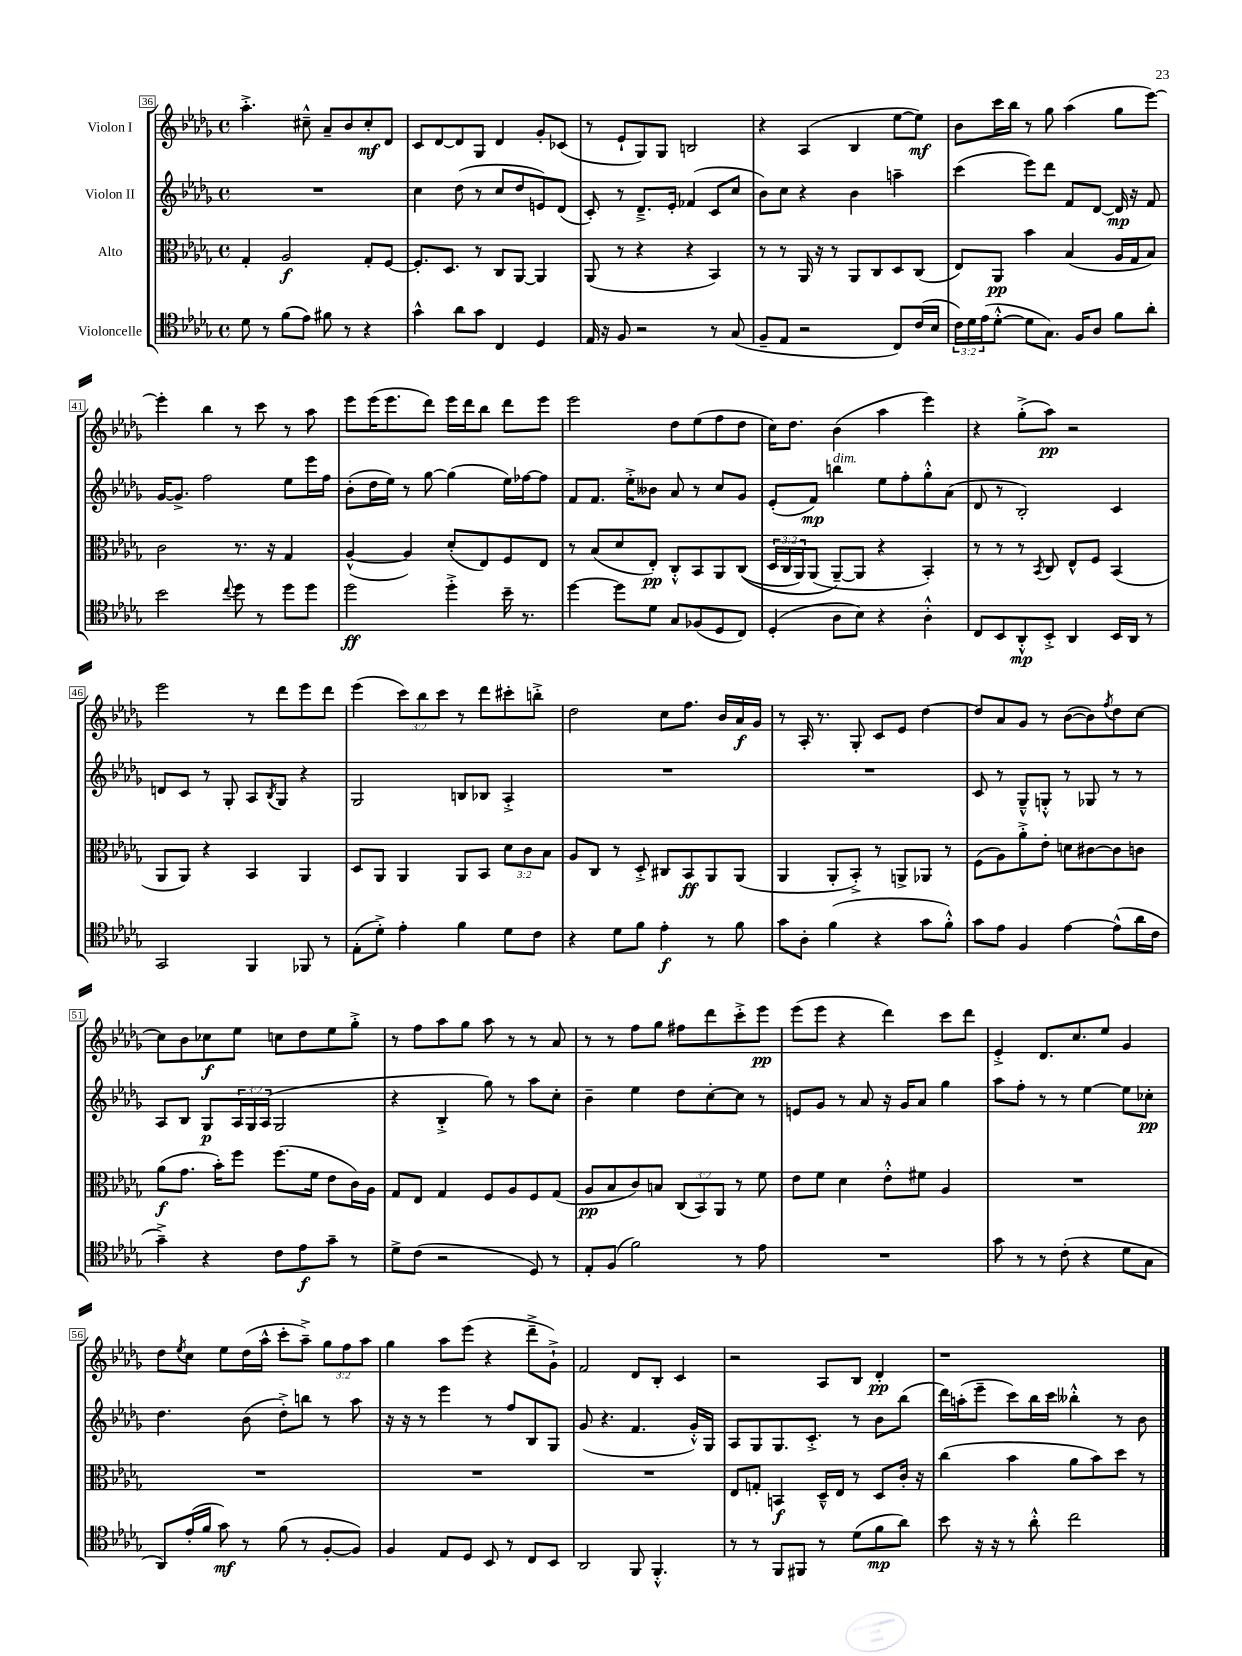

**kern	**dynam	**kern	**dynam	**kern	**dynam	**kern	**dynam
*part4	*part4	*part3	*part3	*part2	*part2	*part1	*part1
*staff4	*staff4	*staff3	*staff3	*staff2	*staff2	*staff1	*staff1
*I"Violoncelle	*	*I"Alto	*	*I"Violon II	*	*I"Violon I	*
*clefC4	*	*clefC3	*	*clefG2	*	*clefG2	*
*k[b-e-a-d-g-]	*	*k[b-e-a-d-g-]	*	*k[b-e-a-d-g-]	*	*k[b-e-a-d-g-]	*
*M4/4	*	*M4/4	*	*M4/4	*	*M4/4	*
*met(c)	*	*met(c)	*	*met(c)	*	*met(c)	*
=36	=36	=36	=36	=36	=36	=36	=36
8d-\	.	4G-'/	.	1r	.	4.aa-'^\	.
8r	.	.	.	.	.	.	.
(8f\L	.	2A-/	f	.	.	.	.
8e-\J)	.	.	.	.	.	8cc#X~^^\	.
8f#X\	.	.	.	.	.	8a-~/L	.
8r	.	.	.	.	.	8b-/	.
4r	.	8G-'/L	.	.	.	8cc#'/	mf
.	.	[8F/J	.	.	.	8d-/J	.
=37	=37	=37	=37	=37	=37	=37	=37
4g-^^\	.	8.F'/L]	.	4cc\	.	8c/L	.
.	.	.	.	.	.	[8d-/	.
.	.	8.D-/J	.	.	.	.	.
8a-\L	.	.	.	(8dd-\	.	8d-/]	.
8g-\J	.	8r	.	8r	.	8G-/J	.
4C/	.	8C/L	.	8cc/L	.	4d-/	.
.	.	[8AA-/J	.	8dd-/	.	.	.
4D-/	.	4AA-/]	.	8en/)	.	8g-'/L	.
.	.	.	.	(8d-/J	.	(8c-X/J	.
=38	=38	=38	=38	=38	=38	=38	=38
16E-/	.	(8AA-/	.	8c'/)	.	8r	.
16r	.	.	.	.	.	.	.
8F/	.	8r	.	8r	.	8e-`/L	.
2r	.	4r	.	8.d-~^/L	.	8G-/)	.
.	.	.	.	.	.	8G-/J	.
.	.	.	.	16e-'/Jk	.	.	.
.	.	4r	.	(4f-X/	.	2Bn/	.
8r	.	4BB-/)	.	8c/L	.	.	.
(8G-/	.	.	.	8cc/J	.	.	.
=39	=39	=39	=39	=39	=39	=39	=39
8F~/L	.	8r	.	8b-\L)	.	4r	.
8E-/J	.	8r	.	8cc\J	.	.	.
2r	.	16AA-/	.	4r	.	(4A-/	.
.	.	16r	.	.	.	.	.
.	.	8r	.	.	.	.	.
.	.	8AA-/L	.	4b-\	.	4B-/	.
.	.	8C/	.	.	.	.	.
8C/L)	.	8D-/	.	4aan~\	.	[8ee-\L	.
(16c/L	.	(8C/J	.	.	.	8ee-\J])	mf
16B-/JJ	.	.	.	.	.	.	.
=40	=40	=40	=40	=40	=40	=40	=40
24c\LL)	.	8E-/L)	.	(4ccc\	.	8b-\L	.
24d-\	.	.	.	.	.	.	.
(24e-\J	.	.	.	.	.	.	.
[8d-'^^\J	.	8AA-/J	pp	.	.	16ccc\L	.
.	.	.	.	.	.	16bb-\JJ	.
8d-\L]	.	4b-\	.	8eee-\L)	.	8r	.
8.G-\J)	.	.	.	8ddd-\J	.	8gg-\	.
.	.	(4B-/	.	8f/L	.	(4aa-\	.
16F/KL	.	.	.	.	.	.	.
8A-/J	.	.	.	[8d-/J	.	.	.
8f\L	.	16A-/LL	.	16d-/]	mp	8gg-\L	.
.	.	16G-/J	.	16r	.	.	.
8a-'\J	.	8B-/J)	.	8f/	.	[8eee-\J)	.
!!LO:LB:g=z
=41	=41	=41	=41	=41	=41	=41	=41
2b-\	.	2c\	.	[16g-/KL	.	4eee-'\]	.
.	.	.	.	8.g-^/J]	.	.	.
.	.	.	.	2ff\	.	4bb-\	.
8qqcc/	.	.	.	.	.	.	.
8dd-\	.	8.r	.	.	.	8r	.
8r	.	.	.	.	.	8ccc\	.
.	.	16r	.	.	.	.	.
8dd-\L	.	4G-/	.	8ee-\L	.	8r	.
8dd-\J	.	.	.	16eee-\L	.	8aa-\	.
.	.	.	.	16ff\JJ	.	.	.
=42	=42	=42	=42	=42	=42	=42	=42
2dd-\	ff	([4A-^^/	.	(8b-'\L	.	8eee-\L	.
.	.	.	.	16dd-\L	.	(16eee-\K	.
.	.	.	.	16ee-\JJ)	.	8.eee-\	.
.	.	4A-/])	.	8r	.	.	.
.	.	.	.	[8gg-\	.	8ddd-\J)	.
4dd-'^\	.	(8d-'/L	.	(4gg-\]	.	16eee-\LL	.
.	.	.	.	.	.	16ddd-\J	.
.	.	8E-/)	.	.	.	8bb-\J	.
16b-~\	.	8F/	.	16ee-\LL)	.	8ddd-\L	.
8.r	.	.	.	[16ff-X\J	.	.	.
.	.	8E-/J	.	8ff-\J]	.	8eee-\J	.
=43	=43	=43	=43	=43	=43	=43	=43
[4dd-\	.	8r	.	8f/L	.	2eee-\	.
.	.	(8B-/L	.	8.f/J	.	.	.
8dd-\L]	.	8d-/	.	.	.	.	.
.	.	.	.	16ee-'^\KL	.	.	.
8d-\J	.	8E-'/J)	pp	8b--X\J	.	.	.
8G-/L	.	8C'^^/L	.	8a-/	.	8dd-\L	.
(8F-X/	.	8BB-/	.	8r	.	(8ee-\	.
8D-/	.	8AA-/	.	8cc/L	.	8ff\	.
8C/J)	.	((8C/J	.	8g-/J	.	8dd-\J	.
=44	=44	=44	=44	=44	=44	=44	=44
(4D-'/	.	24D-/LL	.	(8e-'/L	.	16cc\KL)	.
.	.	24C/	.	.	.	.	.
.	.	.	.	.	.	8.dd-\J	.
.	.	24AA-/J)	.	.	.	.	.
.	.	(8AA-/J	.	8f/J)	mp	.	.
!	!	!	!	!LO:TX:a:i:t=dim.	!	!	!
8A-\L	.	[8AA-~/L)	.	4bbn\	.	(4b-\	.
8B-\J)	.	8AA-/J]	.	.	.	.	.
4r	.	4r	.	8ee-\L	.	4aa-\	.
.	.	.	.	8ff'\	.	.	.
4A-'^^\	.	4BB-'/)	.	8gg-'^^\	.	4eee-\)	.
.	.	.	.	(8a-\J	.	.	.
=45	=45	=45	=45	=45	=45	=45	=45
8C/L	.	8r	.	8d-/	.	4r	.
8BB-/	.	8r	.	8r	.	.	.
8AA-'^^/	mp	8r	.	2B-'/)	.	(8gg-'^\L	.
.	.	8qBB-/	.	.	.	.	.
8BB-'^/J	.	8C/	.	.	.	8aa-\J)	pp
4AA-/	.	8E-^^/L	.	.	.	2r	.
.	.	8F/J	.	.	.	.	.
16BB-/LL	.	(4BB-/	.	4c/	.	.	.
16AA-/JJ	.	.	.	.	.	.	.
8r	.	.	.	.	.	.	.
!!LO:LB:g=z
=46	=46	=46	=46	=46	=46	=46	=46
2GG-/	.	8AA-/L	.	8dn/L	.	2eee-\	.
.	.	8AA-/J)	.	8c/J	.	.	.
.	.	4r	.	8r	.	.	.
.	.	.	.	8G-'/	.	.	.
4FF/	.	4BB-/	.	8A-/L	.	8r	.
.	.	.	.	8qB-/	.	.	.
.	.	.	.	8G-/J	.	8ddd-\L	.
8FF-X/	.	4AA-/	.	4r	.	8eee-\	.
8r	.	.	.	.	.	8ddd-\J	.
=47	=47	=47	=47	=47	=47	=47	=47
(8E-'\L	.	8D-/L	.	2G-/	.	(4eee-\	.
8d-'^\J)	.	8AA-/J	.	.	.	.	.
4e-'\	.	4AA-/	.	.	.	12ccc\L)	.
.	.	.	.	.	.	12bb-\	.
.	.	.	.	.	.	12ccc\J	.
4f\	.	8AA-/L	.	8Bn/L	.	8r	.
.	.	8BB-/J	.	8B-X/J	.	8ddd-\L	.
8d-\L	.	12d-\L	.	4A-'^/	.	8ccc#X'\	.
.	.	12c\	.	.	.	.	.
8c\J	.	.	.	.	.	8bbn'^\J	.
.	.	12B-\J	.	.	.	.	.
=48	=48	=48	=48	=48	=48	=48	=48
4r	.	8A-/L	.	1r	.	2dd-\	.
.	.	8C/J	.	.	.	.	.
8d-\L	.	8r	.	.	.	.	.
8f\J	.	8D-'^/	.	.	.	.	.
4e-'\	f	8C#X/L	.	.	.	8cc\L	.
.	.	8BB-/	ff	.	.	8.ff\J	.
8r	.	8AA-/	.	.	.	.	.
.	.	.	.	.	.	16b-/LL	.
8f\	.	(8AA-/J	.	.	.	16a-/	f
.	.	.	.	.	.	16g-/JJ	.
=49	=49	=49	=49	=49	=49	=49	=49
8g-\L	.	4AA-/	.	1r	.	8r	.
8A-'\J	.	.	.	.	.	16A-'/	.
.	.	.	.	.	.	8.r	.
(4f\	.	8AA-'/L	.	.	.	.	.
.	.	8BB-'^/J)	.	.	.	8G-'/	.
4r	.	8r	.	.	.	8c/L	.
.	.	8AAn^/L	.	.	.	8e-/J	.
8g-\L	.	8AA-X/J	.	.	.	[4dd-\	.
8f'^^\J)	.	8r	.	.	.	.	.
=50	=50	=50	=50	=50	=50	=50	=50
8g-\L	.	(8F\L	.	8c/	.	8dd-/L]	.
8e-\J	.	8A-\)	.	8r	.	8a-/	.
4F/	.	8a-'^\	.	8G-~^^/L	.	8g-/J	.
.	.	8e-'\J	.	8Gn'^^/J	.	8r	.
[4e-\	.	8dn\L	.	8r	.	([8b-\L	.
.	.	[8c#X\	.	8G-X/	.	8b-\])	.
.	.	.	.	.	.	8qff/	.
(8e-^^\L]	.	8c#\]	.	8r	.	8dd-\	.
16a-\L	.	8cn\J	.	8r	.	[8cc\J	.
16c\JJ	.	.	.	.	.	.	.
!!LO:LB:g=z
=51	=51	=51	=51	=51	=51	=51	=51
4g-~^\)	.	(8a-\L	f	8A-/L	.	8cc\L]	.
.	.	8.g-\J	.	8B-/J	.	8b-\	.
4r	.	.	.	8G-/L	p	8cc-X\	f
.	.	16b-'\KL)	.	.	.	.	.
.	.	8ff\J	.	24A-/L	.	8ee-\J	.
.	.	.	.	24G-/	.	.	.
.	.	.	.	(24A-/JJ	.	.	.
8c\L	.	(8.ff\L	.	2G-/	.	8ccn\L	.
8e-\	f	.	.	.	.	8dd-\	.
.	.	16f\Jk	.	.	.	.	.
8g-~\J	.	8e-\L	.	.	.	8ee-\	.
8r	.	16c\L)	.	.	.	8gg-'^\J	.
.	.	16A-\JJ	.	.	.	.	.
=52	=52	=52	=52	=52	=52	=52	=52
8d-^\L	.	8G-/L	.	4r	.	8r	.
(8c\J	.	8E-/J	.	.	.	8ff\L	.
2r	.	4G-/	.	4B-'^/	.	8aa-\	.
.	.	.	.	.	.	8gg-\J	.
.	.	8F/L	.	8gg-\)	.	8aa-\	.
.	.	8A-/	.	8r	.	8r	.
8D-/)	.	8F/	.	8aa-\L	.	8r	.
8r	.	(8G-/J	.	8cc'\J	.	8a-/	.
=53	=53	=53	=53	=53	=53	=53	=53
8E-'/L	.	8A-/L	pp	4b-~\	.	8r	.
(8F/J	.	8B-/	.	.	.	8r	.
2f\)	.	8c/)	.	4ee-\	.	8ff\L	.
.	.	8Bn/J	.	.	.	8gg-\J	.
.	.	(12C/L	.	8dd-\L	.	8ff#X\L	.
.	.	12BB-/)	.	.	.	.	.
.	.	.	.	[8cc'\	.	8ddd-\	.
.	.	12AA-/J	.	.	.	.	.
8r	.	8r	.	8cc\J]	.	8ccc'^\	.
8e-\	.	8f\	.	8r	.	8eee-\J	pp
=54	=54	=54	=54	=54	=54	=54	=54
1r	.	8e-\L	.	8en/L	.	(8eee-\L	.
.	.	8f\J	.	8g-/J	.	8eee-\J	.
.	.	4d-\	.	8r	.	4r	.
.	.	.	.	8a-/	.	.	.
.	.	8e-'^^\L	.	16r	.	4ddd-\)	.
.	.	.	.	16g-/KL	.	.	.
.	.	8f#X\J	.	8a-/J	.	.	.
.	.	4A-/	.	4gg-\	.	8ccc\L	.
.	.	.	.	.	.	8ddd-\J	.
=55	=55	=55	=55	=55	=55	=55	=55
8g-\	.	1r	.	8aa-\L	.	4e-'^/	.
8r	.	.	.	8ff'\J	.	.	.
8r	.	.	.	8r	.	8.d-/L	.
(8c'\	.	.	.	8r	.	.	.
.	.	.	.	.	.	8.cc/	.
4r	.	.	.	[4ee-\	.	.	.
.	.	.	.	.	.	8ee-/J	.
8d-\L	.	.	.	8ee-\L]	.	4g-/	.
8G-\J	.	.	.	8cc-X'\J	pp	.	.
!!LO:LB:g=z
=56	=56	=56	=56	=56	=56	=56	=56
8AA-/L)	.	1r	.	4.dd-\	.	8dd-\L	.
.	.	.	.	.	.	8qee-/	.
(16e-'/L	.	.	.	.	.	8cc\J	.
16f/JJ	.	.	.	.	.	.	.
8g-\)	mf	.	.	.	.	8ee-\L	.
8r	.	.	.	(8b-\	.	(16dd-\L	.
.	.	.	.	.	.	16aa-^^\JJ	.
(8f\	.	.	.	8dd-'^\L)	.	8ccc'\L	.
8r	.	.	.	8bbn\J	.	8aa-~^\J)	.
[8F'/L	.	.	.	8r	.	12gg-\L	.
.	.	.	.	.	.	12ff\	.
8F/J])	.	.	.	8aa-\	.	.	.
.	.	.	.	.	.	12aa-\J	.
=57	=57	=57	=57	=57	=57	=57	=57
4F/	.	1r	.	16r	.	4gg-\	.
.	.	.	.	16r	.	.	.
.	.	.	.	8r	.	.	.
8E-/L	.	.	.	4eee-\	.	8aa-\L	.
8D-/J	.	.	.	.	.	(8eee-\J	.
8BB-/	.	.	.	8r	.	4r	.
8r	.	.	.	8ff/L	.	.	.
8C/L	.	.	.	8B-/	.	8ddd-~^\L	.
8BB-/J	.	.	.	8G-/J	.	8g-`^\J)	.
=58	=58	=58	=58	=58	=58	=58	=58
2AA-/	.	1r	.	(8g-/	.	2f/	.
.	.	.	.	4.r	.	.	.
8FF/	.	.	.	4.f/	.	8d-/L	.
4.FF'^^/	.	.	.	.	.	8B-'/J	.
.	.	.	.	.	.	4c/	.
.	.	.	.	16g-'^^/LL)	.	.	.
.	.	.	.	16G-/JJ	.	.	.
=59	=59	=59	=59	=59	=59	=59	=59
8r	.	8E-/L	.	8A-/L	.	2r	.
8r	.	8Gn'/J	.	8G-/	.	.	.
8FF/L	.	4BBn/	f	8.G-/	.	.	.
8FF#X/J	.	.	.	.	.	.	.
.	.	.	.	8.c'^/J	.	.	.
8r	.	16D-~^^/LL	.	.	.	8A-/L	.
.	.	16E-/JJ	.	.	.	.	.
(8d-\L	.	8r	.	8r	.	8B-/J	.
8f\	mp	8D-/L	.	8b-\L	.	4d-'/	pp
8a-\J)	.	16c'/Jk	.	(8bb-\J	.	.	.
.	.	16r	.	.	.	.	.
=60	=60	=60	=60	=60	=60	=60	=60
8b-\	.	(4cc\	.	16ddd-\LL)	.	1r	.
.	.	.	.	(16aan'\J	.	.	.
16r	.	.	.	8eee-~\J	.	.	.
16r	.	.	.	.	.	.	.
8r	.	4b-\	.	8ccc\L)	.	.	.
8a-'^^\	.	.	.	16bb-\L	.	.	.
.	.	.	.	16ccc\JJ	.	.	.
2cc\	.	8a-\L	.	4bb--X'^^\	.	.	.
.	.	8b-\)	.	.	.	.	.
.	.	8dd-\J	.	8r	.	.	.
.	.	8r	.	8b-\	.	.	.
==	==	==	==	==	==	==	==
*-	*-	*-	*-	*-	*-	*-	*-
